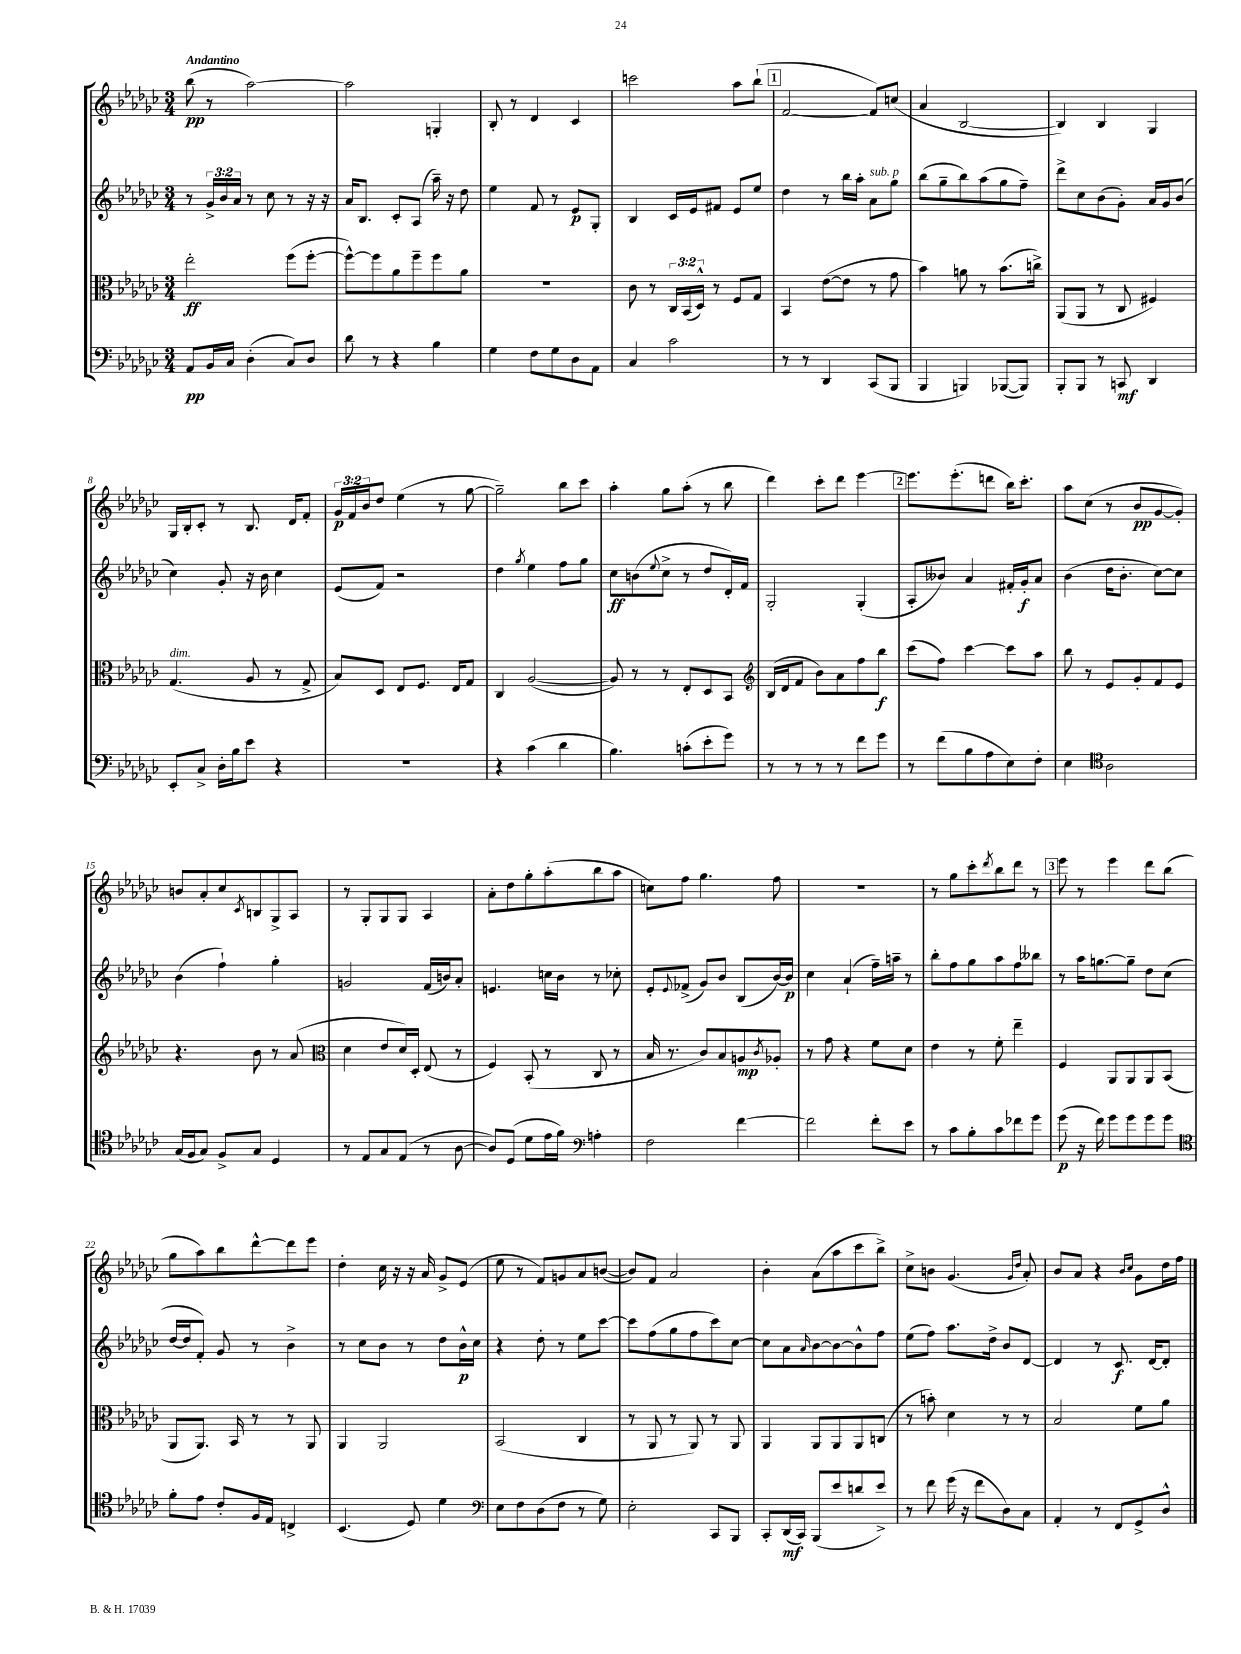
<<
\new StaffGroup <<
\new Staff = "s0" {
    \clef treble \key ges \major \numericTimeSignature \time 3/4 \override Staff.TupletNumber.text = #tuplet-number::calc-fraction-text \tempo "Andantino"
    bes''8\pp( r8 aes''2~) |
    aes''2 g4-. |
    bes8-. r8 des'4 ces'4 |
    c'''2 aes''8 bes''8-!( |
    \mark \markup { \box "1" } f'2~ f'8) c''8( |
    aes'4 bes2~ |
    bes4) bes4 ges4 |
    ges16 bes16-. ces'8-. r8 bes8. des'16 f'8-. |
    \tuplet 3/2 { ges'16\p f'16 bes'16 } des''8 ees''4( r8 ges''8~ |
    ges''2--) bes''8 ces'''8 |
    aes''4-. ges''8 aes''8-.( r8 bes''8 |
    des'''4) ces'''8-. des'''8 ees'''4~ |
    \mark \markup { \box "2" } ees'''8. ees'''8.-.( d'''8 bes''16) ces'''8.-. |
    aes''8 ces''8( r8 bes'8\pp ges'8~ ges'8-.) |
    b'8 aes'8-. ces''8 \acciaccatura { ces'8 } b8 ges8-> aes8 |
    r8 ges8-. ges8 ges8 aes4 |
    aes'8-. des''8 ges''8-. aes''8-.( bes''8 aes''8 |
    c''8) f''8 ges''4. f''8 |
    R2. |
    r8 ges''8 ces'''8-. \acciaccatura { des'''8 } bes''8 des'''8 r8 |
    \mark \markup { \box "3" } ees'''8 r8 ees'''4 des'''8 bes''8( |
    ges''8 aes''8) bes''8 des'''8~-^ des'''8 ees'''8 |
    des''4-. ces''16 r16 r16 aes'16 ges'8-> ees'8( |
    ees''8 r8 f'8) g'8 aes'8 b'8~( |
    b'8) f'8 aes'2 |
    bes'4-. aes'8( aes''8 ces'''8 bes''8->) |
    ces''8-> b'8 ges'4.( \grace { ges'16 des''16 } aes'8-.) |
    bes'8 aes'8 r4 \grace { bes'16 ces''16 } ges'8 des''16 f''16 \bar "|." |
}
\new Staff = "s1" {
    \clef treble \key ges \major \numericTimeSignature \time 3/4 \override Staff.TupletNumber.text = #tuplet-number::calc-fraction-text
    r8 \tuplet 3/2 { ges'16-> bes'16 aes'16 } r8 ces''8 r8 r16 r16 |
    aes'16 bes8. ces'8-. aes8( aes''16--) r16 des''8 |
    ees''4 f'8 r8 ees'8\p ges8-. |
    bes4 ces'16 ees'16 fis'8 ees'8 ees''8 |
    \mark \markup { \box "1" } des''4 r8 bes''16 aes''16-. aes'8^\markup { \italic "sub. p" } ges''8 |
    bes''8( ges''8-- bes''8) aes''8( ges''8 f''8--) |
    des'''8-> ces''8 bes'8( ges'8-.) aes'16 ges'16 bes'8( |
    ces''4) ges'8-. r16 bes'16 ces''4 |
    ees'8( f'8) r2 |
    des''4 \acciaccatura { ges''8 } ees''4 f''8 ges''8 |
    ces''8\ff b'8( \appoggiatura { ees''8 } ces''8-> r8 des''8 des'16-.) f'16 |
    ges2-. ges4-.( |
    \mark \markup { \box "2" } aes8-. beses'8) aes'4 fis'16-. ges'16-.\f aes'8 |
    bes'4( des''16 bes'8.-. ces''8~) ces''8 |
    bes'4( f''4-!) ges''4-. |
    g'2 f'16( b'16) aes'8-. |
    e'4. c''16 bes'16 r8 ces''8-. |
    ees'8-. \appoggiatura { ees'8 } fes'8->( ges'8) bes'8 bes8( bes'16~) bes'16\p |
    ces''4 aes'4-!( f''16--) a''16-- r8 |
    bes''8-. f''8 ges''8 aes''8 f''8 beses''8 |
    \mark \markup { \box "3" } r8 aes''16 g''8.~ g''8-- des''8 ces''8( |
    des''16~ des''16 f'8-.) ges'8 r8 bes'4-> |
    r8 ces''8 bes'8 r8 des''8 bes'16-^\p ces''16 |
    r4 des''8-. r8 ees''8 ces'''8~ |
    ces'''8 f''8( ges''8 f''8 ces'''8) ces''8~ |
    ces''8 aes'8 \grace { aes'16 } bes'8~ bes'8~ bes'8-^ f''8 |
    ees''8( f''8) aes''8. des''16-> bes'8 des'8~ |
    des'4 r8 ces'8.\f des'16~ des'8-. \bar "|." |
}
\new Staff = "s2" {
    \clef alto \key ges \major \numericTimeSignature \time 3/4 \override Staff.TupletNumber.text = #tuplet-number::calc-fraction-text
    ees''2-.\ff f''8( f''8~-. |
    f''8~-^) f''8 aes'8 f''8-- f''8 aes'8 |
    R2. |
    ces'8 r8 \tuplet 3/2 { ces16 bes,16( des16-^) } r8 f8 ges8 |
    \mark \markup { \box "1" } bes,4 ees'8~( ees'8 r8 ges'8 |
    bes'4) a'8 r8 bes'8.( c''16->) |
    aes,8( aes,8 r8 ces8 fis4) |
    ges4.^\markup { \italic "dim." }( aes8 r8 ges8-> |
    bes8) des8 ees8 f8. ees16 ges8 |
    ces4 aes2~( |
    aes8) r8 r8 ees8-. des8 bes,8 |
    \clef treble bes16( des'16 f'8 bes'8) aes'8 f''8 bes''8\f |
    \mark \markup { \box "2" } ces'''8( f''8) ces'''4~ ces'''8 aes''8 |
    bes''8 r8 ees'8 ges'8-. f'8 ees'8 |
    r4. bes'8 r8 aes'8( |
    \clef alto des'4 ees'8 des'16) des16-. ees8( r8 |
    f4) bes,8-.( r8 ces8 r8 |
    bes16 r8. ces'8) bes8 a8\mp \acciaccatura { ces'8 } aes8-. |
    r8 ges'8 r4 f'8 des'8 |
    ees'4 r8 f'8-. ees''4-- |
    \mark \markup { \box "3" } f4 aes,8 aes,8 aes,8 bes,8( |
    aes,8 aes,8.) bes,16 r8 r8 aes,8 |
    aes,4 aes,2 |
    bes,2( ces4 |
    r8 aes,8 r8 aes,8) r8 aes,8 |
    aes,4 aes,8 aes,8 aes,8 c8( |
    r8 b'8-.) des'4 r8 r8 |
    bes2 f'8 aes'8 \bar "|." |
}
\new Staff = "s3" {
    \clef bass \key ges \major \numericTimeSignature \time 3/4
    aes,8\pp bes,16 ces16 des4-.( ces8) des8 |
    des'8 r8 r4 bes4 |
    ges4 f8 ges8 des8 aes,8 |
    ces4 ces'2 |
    \mark \markup { \box "1" } r8 r8 des,4 ces,8( bes,,8 |
    bes,,4 b,,4) bes,,8~( bes,,8) |
    bes,,8-. bes,,8 r8 c,8\mf des,4 |
    ees,8-. ces8-> des16-. bes16 ees'8 r4 |
    R2. |
    r4 ces'4( des'4 |
    bes4.) c'8-.( ees'8-. ges'8) |
    r8 r8 r8 r8 f'8 ges'8 |
    \mark \markup { \box "2" } r8 f'8( bes8 aes8 ees8) f8-. |
    ees4 \clef tenor aes2 |
    ges16( f16 ges8) f8-> ges8 des4 |
    r8 ees8 ges8 ees8( r8 aes8~ |
    aes8) des8( des'8 ees'16 f'16) \clef bass a4-. |
    f2 f'4~ |
    f'2 f'8-. ees'8 |
    r8 ces'8 bes8-. ces'8 fes'8 ges'8 |
    \mark \markup { \box "3" } ges'8\p( r16 f'16) ges'8 ges'8 ges'8 ges'8 |
    \clef tenor f'8-. ees'8 ces'8-. f16 ees16 c4-> |
    bes,4.( des8) des'4 |
    \clef bass ees8 f8 des8( f8 r8 ges8) |
    ees2-. ces,8 bes,,8 |
    ces,8-. des,16\mf( ces,16) bes,,8( ees'8 d'8 ees'8->) |
    r8 f'8 ges'16( r16 f'8 des8) ces8 |
    aes,4-. r8 f,8 ges,8-> des8-^ \bar "|." |
}
>>
>>
